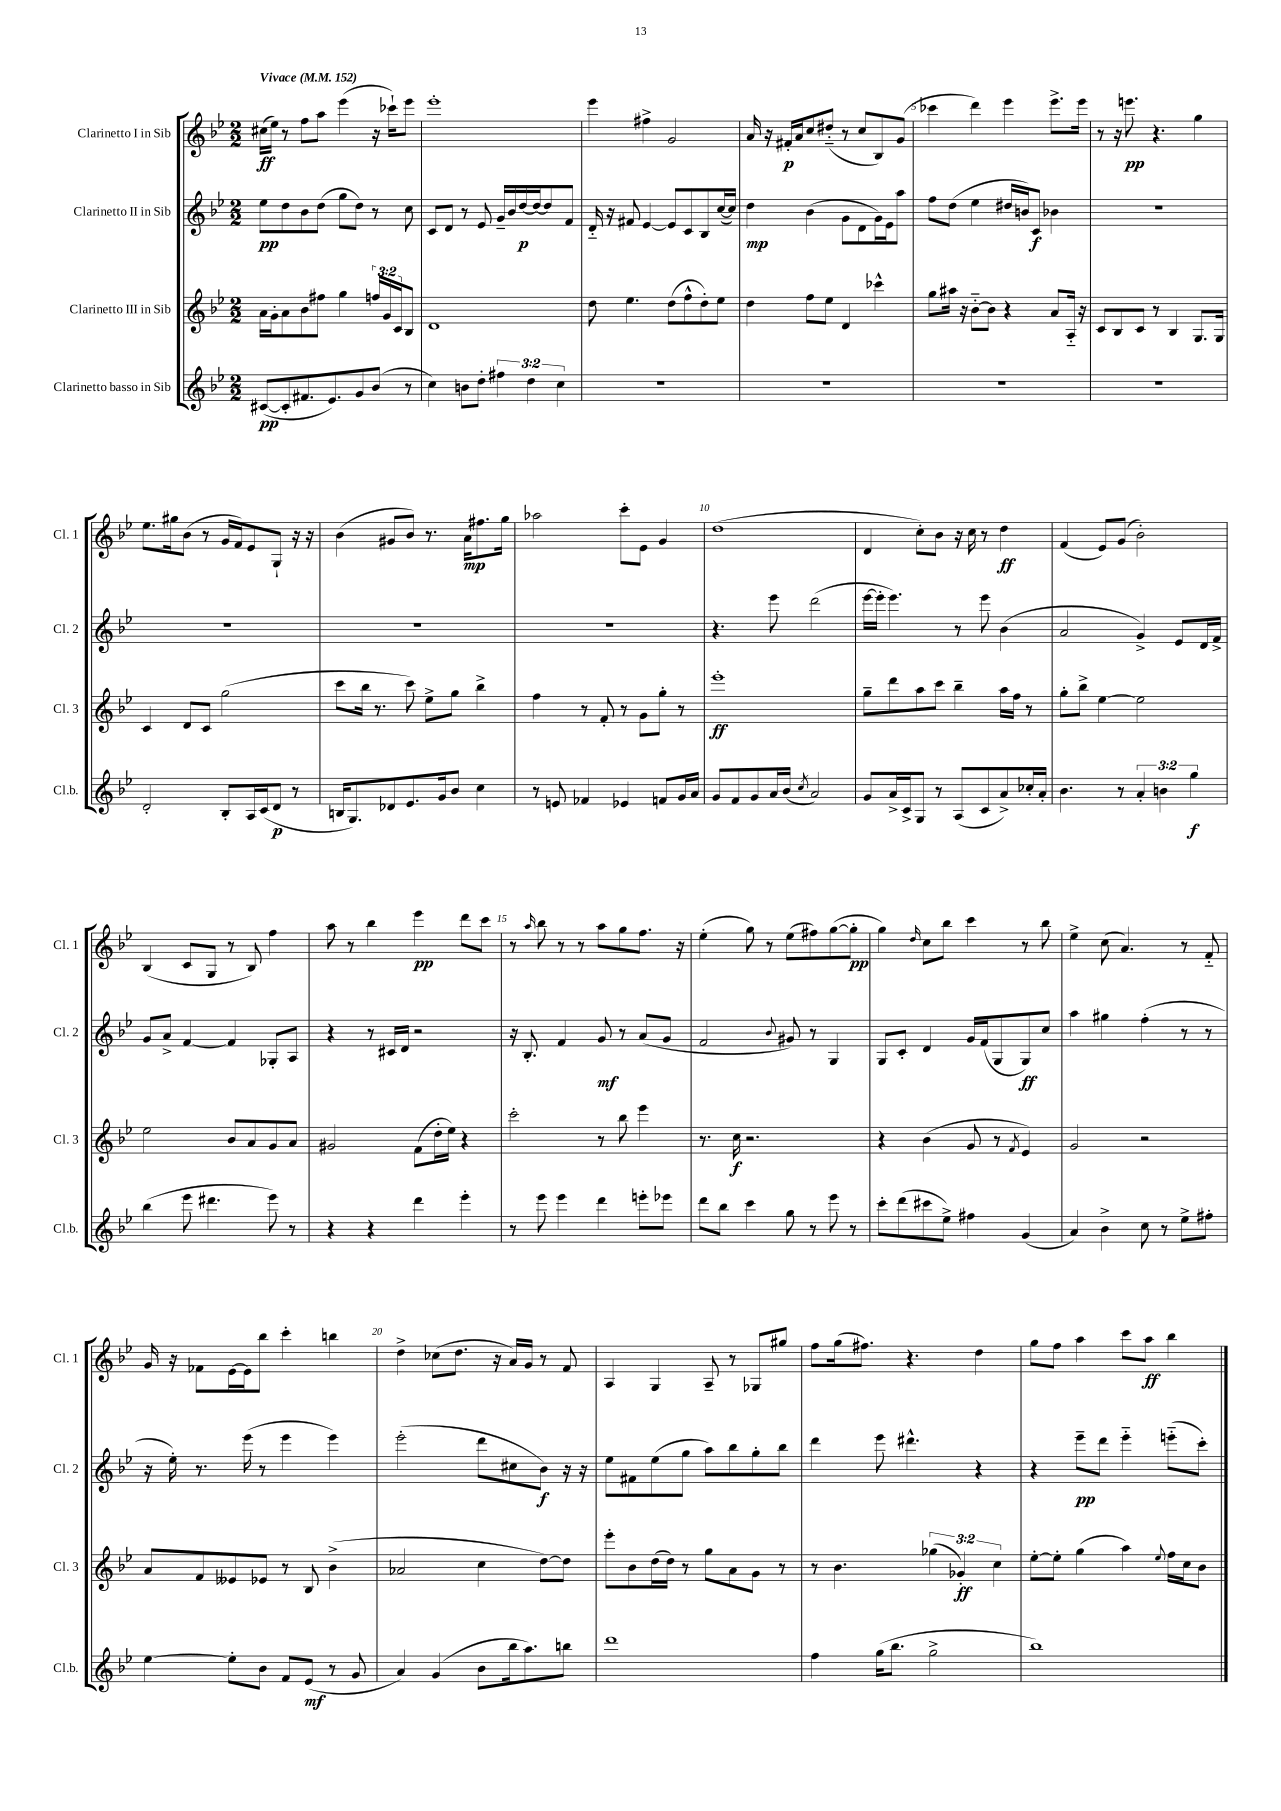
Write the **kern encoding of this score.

**kern	**dynam	**kern	**dynam	**kern	**dynam	**kern	**dynam
*part4	*part4	*part3	*part3	*part2	*part2	*part1	*part1
*staff4	*staff4	*staff3	*staff3	*staff2	*staff2	*staff1	*staff1
*I"Clarinetto basso in Sib	*	*I"Clarinetto III in Sib	*	*I"Clarinetto II in Sib	*	*I"Clarinetto I in Sib	*
*I'Cl.b.	*	*I'Cl. 3	*	*I'Cl. 2	*	*I'Cl. 1	*
*clefG2	*	*clefG2	*	*clefG2	*	*clefG2	*
*k[b-e-]	*	*k[b-e-]	*	*k[b-e-]	*	*k[b-e-]	*
*M2/2	*	*M2/2	*	*M2/2	*	*M2/2	*
*MM152	*	*MM152	*	*MM152	*	*MM152	*
=1	=1	=1	=1	=1	=1	=1	=1
!	!	!	!	!	!	!LO:TX:a:B:t=Vivace	!
([8c#X/L	pp	16a\LL	.	8ee-\L	pp	(16cc#X\LL	ff
.	.	16g'\J	.	.	.	16ee-\JJ)	.
8c#'/]	.	8a\	.	8dd\	.	8r	.
8.f#X/	.	8b-\	.	8b-\	.	8ff\L	.
.	.	8ff#X\J	.	(8dd\J	.	8aa\J	.
8.e-/)	.	.	.	.	.	.	.
.	.	4gg\	.	8gg\L	.	(4eee-\	.
8g/	.	.	.	8dd\J)	.	.	.
(8b-/J	.	24ffn/LL	.	8r	.	16r	.
.	.	24g/	.	.	.	.	.
.	.	.	.	.	.	16ccc-X`\KL)	.
.	.	24c/J	.	.	.	.	.
8r	.	8B-/J	.	8cc\	.	8eee-\J	.
=2	=2	=2	=2	=2	=2	=2	=2
4cc\)	.	1d	.	8c/L	.	1eee-'	.
.	.	.	.	8d/J	.	.	.
8bn\L	.	.	.	8r	.	.	.
8dd'\J	.	.	.	8e-/	.	.	.
6ff#X\	.	.	.	16g~/LL	.	.	.
.	.	.	.	16b-/	.	.	.
.	.	.	.	[16dd/	p	.	.
6dd\	.	.	.	.	.	.	.
.	.	.	.	16dd/J_	.	.	.
.	.	.	.	8dd/]	.	.	.
6cc\	.	.	.	.	.	.	.
.	.	.	.	8f/J	.	.	.
=3	=3	=3	=3	=3	=3	=3	=3
1r	.	8dd\	.	16d/	.	4eee-\	.
.	.	.	.	16r	.	.	.
.	.	4.ee-\	.	8f#X/	.	.	.
.	.	.	.	[4e-/	.	4ff#X^\	.
.	.	(8dd\L	.	8e-/L]	.	2g/	.
.	.	8ff^^\	.	8c/	.	.	.
.	.	8dd'\)	.	8B-/	.	.	.
.	.	8ee-\J	.	([16cc/L	.	.	.
.	.	.	.	16cc/JJ])	.	.	.
=4	=4	=4	=4	=4	=4	=4	=4
1r	.	4dd\	.	4dd\	mp	16a/	.
.	.	.	.	.	.	16r	.
.	.	.	.	.	.	16f#X'/LL	p
.	.	.	.	.	.	16a/J	.
.	.	8ff\L	.	(4b-\	.	8cc/	.
.	.	8ee-\J	.	.	.	(8dd#X/J	.
.	.	4d/	.	8g\L	.	8r	.
.	.	.	.	8d\	.	8cc/L	.
.	.	4ccc-X^^\	.	16g\L)	.	8B-/)	.
.	.	.	.	16e-\J	.	.	.
.	.	.	.	8aa\J	.	(8g/J	.
=5	=5	=5	=5	=5	=5	=5	=5
1r	.	8gg\L	.	8ff\L	.	4ccc-X\	.
.	.	16aa#X\Jk	.	(8dd\J	.	.	.
.	.	16r	.	.	.	.	.
.	.	[8b-\L	.	4ee-\	.	4ddd\)	.
.	.	8b-\J]	.	.	.	.	.
.	.	4r	.	16dd#X/LL	.	4eee-\	.
.	.	.	.	16bn/J)	.	.	.
.	.	.	.	8c/J	f	.	.
.	.	8a/L	.	4b-X\	.	8.eee-^\L	.
.	.	16A/Jk	.	.	.	.	.
.	.	16r	.	.	.	16eee-\Jk	.
=6	=6	=6	=6	=6	=6	=6	=6
1r	.	8c/L	.	1r	.	8r	.
.	.	8B-/	.	.	.	16r	.
.	.	.	.	.	.	8.eeen\	pp
.	.	8c/J	.	.	.	.	.
.	.	8r	.	.	.	4.r	.
.	.	4B-/	.	.	.	.	.
.	.	8.G/L	.	.	.	4gg\	.
.	.	16G/Jk	.	.	.	.	.
!!LO:LB:g=z
=7	=7	=7	=7	=7	=7	=7	=7
2d'/	.	4c/	.	1r	.	8.ee-\L	.
.	.	.	.	.	.	16gg#X\k	.
.	.	8d/L	.	.	.	(8b-\J	.
.	.	8c/J	.	.	.	8r	.
8B-'/L	.	(2gg\	.	.	.	16g/LL	.
.	.	.	.	.	.	16f/J)	.
16A/L	.	.	.	.	.	8e-/	.
(16c/J	.	.	.	.	.	.	.
8d/J	p	.	.	.	.	8G`/J	.
8r	.	.	.	.	.	16r	.
.	.	.	.	.	.	16r	.
=8	=8	=8	=8	=8	=8	=8	=8
16Bn/KL	.	8ccc\L	.	1r	.	(4b-\	.
8.G/)	.	.	.	.	.	.	.
.	.	16bb-\Jk	.	.	.	.	.
.	.	8.r	.	.	.	.	.
8d-X/	.	.	.	.	.	8g#X/L	.
8.e-/	.	8ccc\)	.	.	.	8b-/J)	.
.	.	8ee-^\L	.	.	.	8.r	.
16g/k	.	.	.	.	.	.	.
8b-/J	.	8gg\J	.	.	.	.	.
.	.	.	.	.	.	16a\KL	mp
4cc\	.	4bb-^\	.	.	.	8.ff#X\	.
.	.	.	.	.	.	16gg\Jk	.
=9	=9	=9	=9	=9	=9	=9	=9
8r	.	4ff\	.	1r	.	2aa-X\	.
8en/	.	.	.	.	.	.	.
4f-X/	.	8r	.	.	.	.	.
.	.	8f'/	.	.	.	.	.
4e-X/	.	8r	.	.	.	8ccc'\L	.
.	.	8g\L	.	.	.	8e-\J	.
8fn/L	.	8gg'\J	.	.	.	4g/	.
16g/L	.	8r	.	.	.	.	.
16a/JJ	.	.	.	.	.	.	.
=10	=10	=10	=10	=10	=10	=10	=10
8g/L	.	1eee-'	ff	4.r	.	(1dd	.
8f/	.	.	.	.	.	.	.
8g/	.	.	.	.	.	.	.
16a/L	.	.	.	8eee-\	.	.	.
(16b-/JJ	.	.	.	.	.	.	.
8qcc/	.	.	.	.	.	.	.
2a/)	.	.	.	(2ddd\	.	.	.
=11	=11	=11	=11	=11	=11	=11	=11
8g/L	.	8gg~\L	.	[16eee-\LL	.	4d/	.
.	.	.	.	16eee-'\JJ]	.	.	.
16a^/L	.	8ddd\	.	4.eee-\)	.	.	.
16c^/J	.	.	.	.	.	.	.
8G/J	.	8aa\	.	.	.	8cc'\L)	.
8r	.	8ccc\J	.	.	.	8b-\J	.
(8A/L	.	4bb-~\	.	8r	.	16r	.
.	.	.	.	.	.	16cc\	.
8c/	.	.	.	8eee-\	.	8r	.
8a^/)	.	16aa\LL	.	(4b-\	.	4dd\	ff
.	.	16ff\JJ	.	.	.	.	.
16cc-X'/L	.	8r	.	.	.	.	.
16a'/JJ	.	.	.	.	.	.	.
=12	=12	=12	=12	=12	=12	=12	=12
4.b-\	.	8gg'\L	.	2a/	.	(4f/	.
.	.	8bb-^\J	.	.	.	.	.
.	.	[4ee-\	.	.	.	8e-/L)	.
8r	.	.	.	.	.	(8g/J	.
6a'/	.	2ee-\]	.	4g^/)	.	2b-'\)	.
6bn\	.	.	.	.	.	.	.
.	.	.	.	8e-/L	.	.	.
6gg\	f	.	.	.	.	.	.
.	.	.	.	16d/L	.	.	.
.	.	.	.	16f^/JJ	.	.	.
!!LO:LB:g=z
=13	=13	=13	=13	=13	=13	=13	=13
(4bb-\	.	2ee-\	.	8g/L	.	(4B-/	.
.	.	.	.	8a^/J	.	.	.
8eee-\	.	.	.	[4f/	.	8c/L	.
4.ddd#X\	.	.	.	.	.	8G/J	.
.	.	8b-/L	.	4f/]	.	8r	.
.	.	8a/	.	.	.	8B-/)	.
8eee-\)	.	8g/	.	8G-X'/L	.	4ff\	.
8r	.	8a/J	.	8A/J	.	.	.
=14	=14	=14	=14	=14	=14	=14	=14
4r	.	2g#X/	.	4r	.	8aa\	.
.	.	.	.	.	.	8r	.
4r	.	.	.	8r	.	4bb-\	.
.	.	.	.	16c#X/LL	.	.	.
.	.	.	.	16d/JJ	.	.	.
4ddd\	.	(8f\L	.	2r	.	4eee-\	pp
.	.	16dd'\L	.	.	.	.	.
.	.	16ee-\JJ)	.	.	.	.	.
4eee-'\	.	4r	.	.	.	8ddd\L	.
.	.	.	.	.	.	8ccc\J	.
=15	=15	=15	=15	=15	=15	=15	=15
8r	.	2ccc'\	.	16r	.	8r	.
.	.	.	.	8.B-'/	.	.	.
.	.	.	.	.	.	16qqaa/	.
8eee-\	.	.	.	.	.	8bb-\	.
4eee-\	.	.	.	4f/	.	8r	.
.	.	.	.	.	.	8r	.
4ddd\	.	8r	.	8g/	mf	8aa\L	.
.	.	8bb-\	.	8r	.	8gg\	.
8eeen'\L	.	4eee-\	.	(8a/L	.	8.ff\J	.
8eee-X\J	.	.	.	8g/J	.	.	.
.	.	.	.	.	.	16r	.
=16	=16	=16	=16	=16	=16	=16	=16
8ddd\L	.	8.r	.	2f/	.	(4ee-'\	.
8bb-\J	.	.	.	.	.	.	.
.	.	16cc\	f	.	.	.	.
4ccc\	.	2.r	.	.	.	8gg\)	.
.	.	.	.	.	.	8r	.
.	.	.	.	8qqb-/	.	.	.
8gg\	.	.	.	8g#X/)	.	(8ee-\L	.
8r	.	.	.	8r	.	8ff#X\)	.
8eee-\	.	.	.	4G/	.	([8gg\	.
8r	.	.	.	.	.	8gg'\J]	pp
=17	=17	=17	=17	=17	=17	=17	=17
8ccc'\L	.	4r	.	8G/L	.	4gg\)	.
(8ddd\	.	.	.	8c'/J	.	.	.
.	.	.	.	.	.	16qqdd/	.
8ccc#X\	.	(4b-\	.	4d/	.	8cc\L	.
8ee-^\J)	.	.	.	.	.	8bb-\J	.
4ff#X\	.	8g/	.	16g/LL	.	4ccc\	.
.	.	.	.	(16f/J	.	.	.
.	.	8r	.	8G/	.	.	.
.	.	8qf/	.	.	.	.	.
(4g/	.	4e-/)	.	8G/)	ff	8r	.
.	.	.	.	8cc/J	.	8bb-\	.
=18	=18	=18	=18	=18	=18	=18	=18
4a/)	.	2g/	.	4aa\	.	4ee-^\	.
4b-^\	.	.	.	4gg#X\	.	(8cc\	.
.	.	.	.	.	.	4.a/)	.
8cc\	.	2r	.	(4ff'\	.	.	.
8r	.	.	.	.	.	.	.
8ee-^\L	.	.	.	8r	.	8r	.
8ff#X'\J	.	.	.	8r	.	8f/	.
!!LO:LB:g=z
=19	=19	=19	=19	=19	=19	=19	=19
[4ee-\	.	8a/L	.	16r	.	16g/	.
.	.	.	.	16ee-'\)	.	16r	.
.	.	8f/	.	8.r	.	8f-X\L	.
8ee-'\L]	.	8e--X/	.	.	.	[16e-\L	.
.	.	.	.	(16eee-\	.	16e-\J]	.
8b-\J	.	8e-X/J	.	8r	.	8bb-\J	.
8f/L	.	8r	.	4eee-\	.	4ccc'\	.
(8e-/J	mf	8B-/	.	.	.	.	.
8r	.	(4b-^\	.	4eee-\)	.	4bbn\	.
8g/	.	.	.	.	.	.	.
=20	=20	=20	=20	=20	=20	=20	=20
4a/)	.	2a-X/	.	(2eee-'\	.	4dd^\	.
(4g/	.	.	.	.	.	(8cc-X\L	.
.	.	.	.	.	.	8.dd\J	.
8b-\L	.	4cc\	.	8ddd\L	.	.	.
.	.	.	.	.	.	16r	.
16bb-\k	.	.	.	8cc#X\	.	16a/LL)	.
8.aa\)	.	.	.	.	.	16g/JJ	.
.	.	[8dd\L)	.	8b-\J)	f	8r	.
8bbn\J	.	8dd\J]	.	16r	.	8f/	.
.	.	.	.	16r	.	.	.
=21	=21	=21	=21	=21	=21	=21	=21
1ddd	.	8eee-'\L	.	8ee-\L	.	4A/	.
.	.	8b-\	.	8f#X\	.	.	.
.	.	(16dd\L	.	(8ee-\	.	4G/	.
.	.	16dd\JJ)	.	.	.	.	.
.	.	8r	.	8gg\J	.	.	.
.	.	8gg\L	.	8aa\L)	.	8A~/	.
.	.	8a\	.	8bb-\	.	8r	.
.	.	8g\J	.	8gg'\	.	8G-X/L	.
.	.	8r	.	8bb-\J	.	8gg#X/J	.
=22	=22	=22	=22	=22	=22	=22	=22
4ff\	.	8r	.	4ddd\	.	8ff\L	.
.	.	4.b-\	.	.	.	(16gg\k	.
.	.	.	.	.	.	8.ff#X\J)	.
(16gg\KL	.	.	.	8eee-\	.	.	.
8.bb-\J	.	.	.	.	.	.	.
.	.	.	.	4.ddd#X^^\	.	4.r	.
2gg^\	.	(6gg-X\	.	.	.	.	.
.	.	6g-X'/)	ff	.	.	.	.
.	.	.	.	4r	.	4dd\	.
.	.	6cc\	.	.	.	.	.
=23	=23	=23	=23	=23	=23	=23	=23
1bb-)	.	[8ee-'\L	.	4r	.	8gg\L	.
.	.	8ee-'\J]	.	.	.	8ff\J	.
.	.	(4gg\	.	8eee-~\L	pp	4aa\	.
.	.	.	.	8ddd\J	.	.	.
.	.	4aa\)	.	4eee-\	.	8ccc\L	.
.	.	.	.	.	.	8aa\J	ff
.	.	8qqee-/	.	.	.	.	.
.	.	16ff\LL	.	(8eeen\L	.	4bb-\	.
.	.	16cc\J	.	.	.	.	.
.	.	8b-\J	.	8ccc'\J)	.	.	.
==	==	==	==	==	==	==	==
*-	*-	*-	*-	*-	*-	*-	*-
